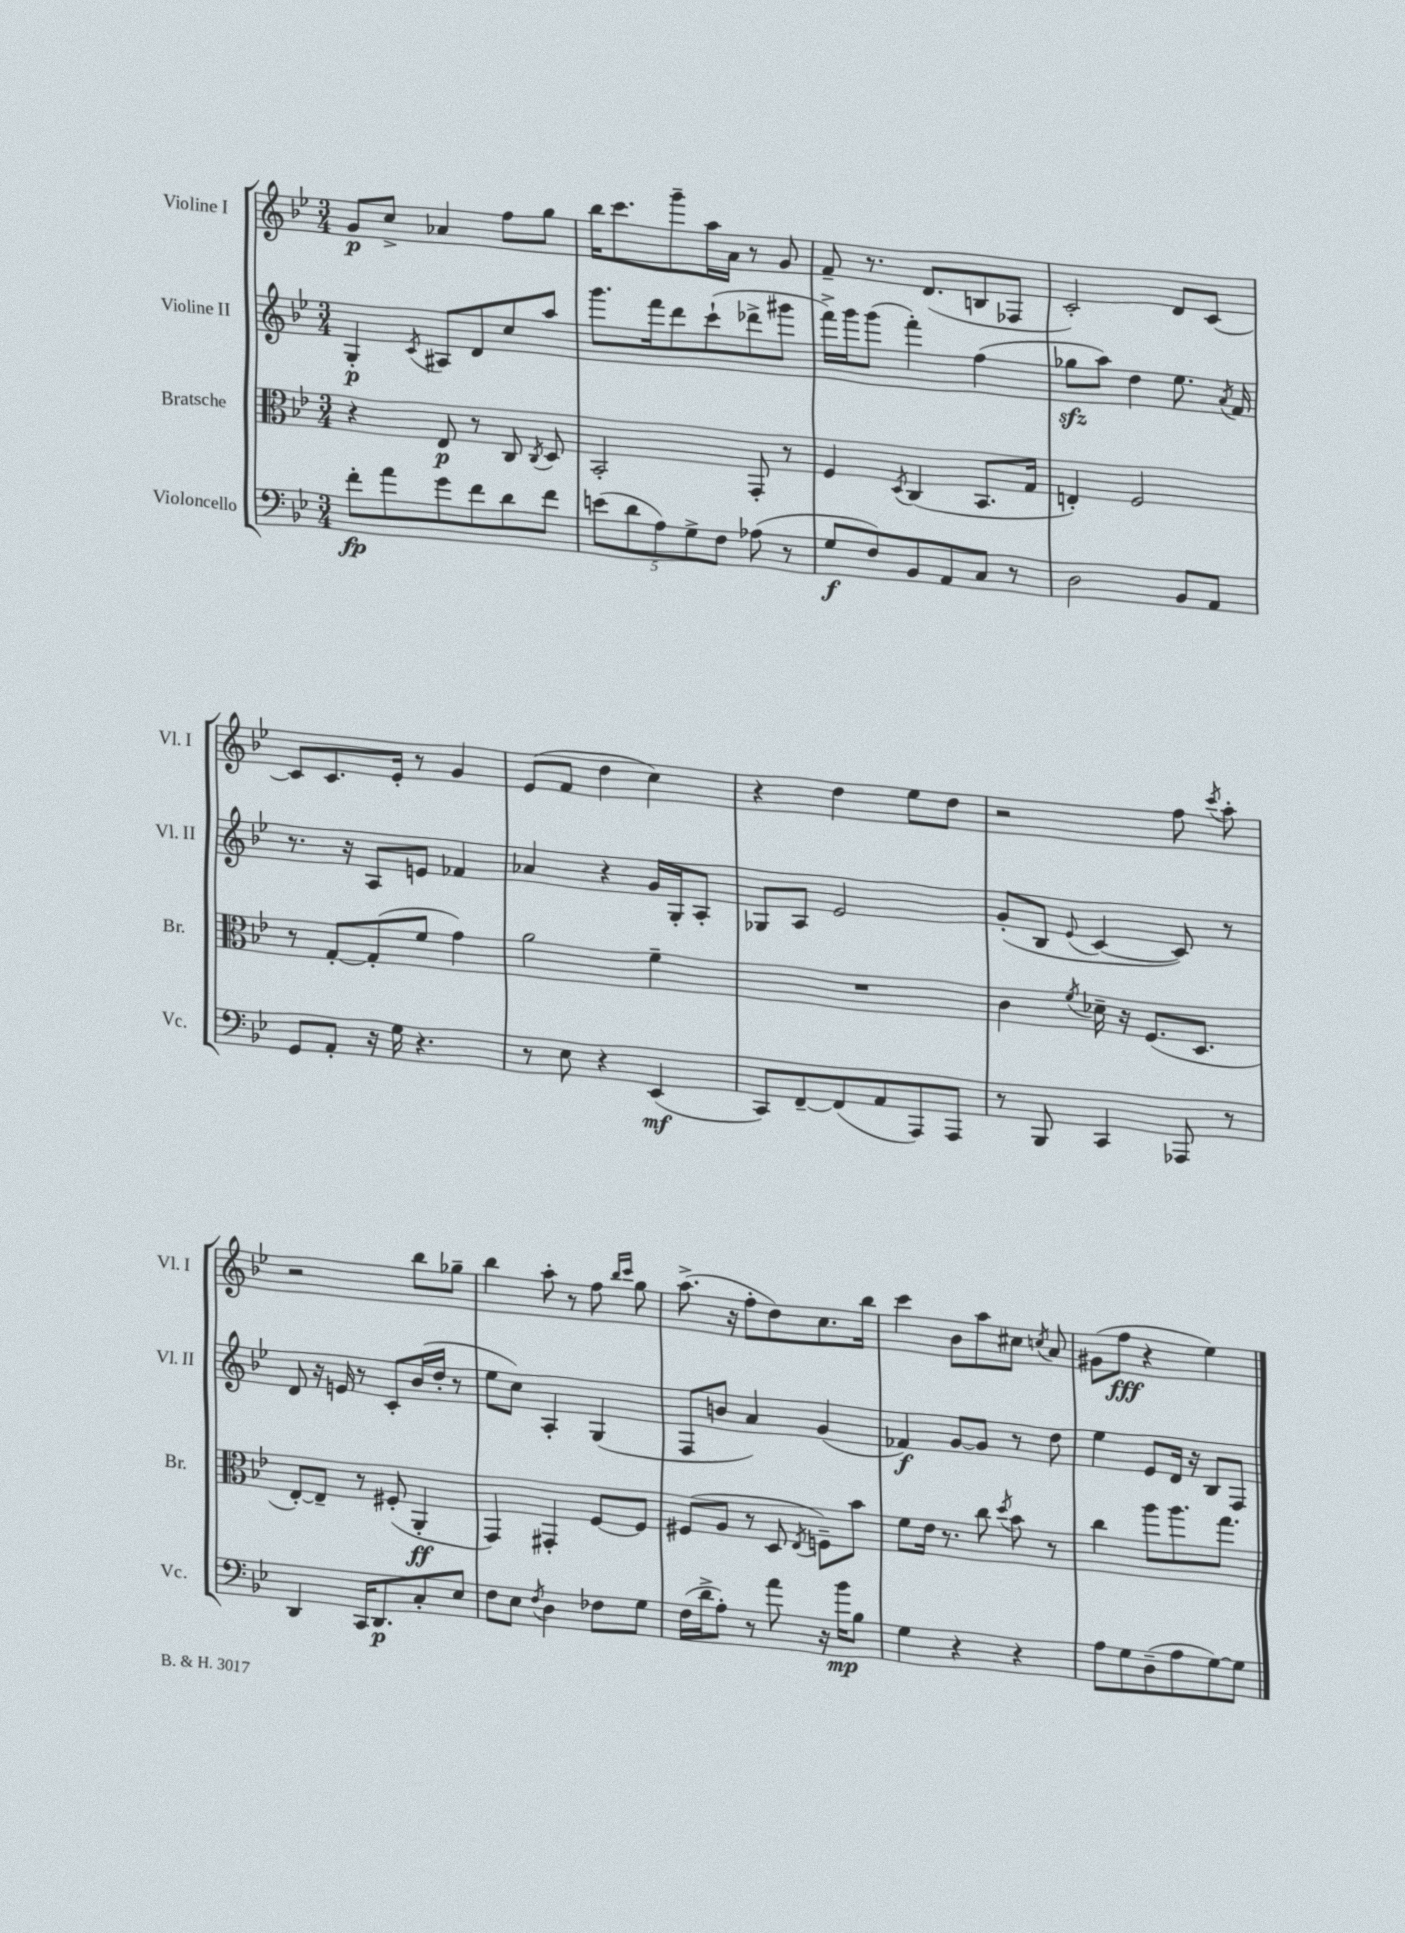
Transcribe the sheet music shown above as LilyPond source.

<<
\new StaffGroup <<
\new Staff = "s0" \with { instrumentName = "Violine I" shortInstrumentName = "Vl. I" } {
    \clef treble \key bes \major \numericTimeSignature \time 3/4
    \autoBeamOff g'8[\p c''8]-> aes'4 f''8[ g''8] |
    bes''16[ c'''8. g'''8-- a''16 a'16] r8 g'8 |
    f'8-- r8. d'8.[( b8 fes8] |
    c'2-.) d'8[ c'8]~ |
    c'8[ c'8. ees'16]-. r8 g'4 |
    ees'8[( f'8] d''4 c''4) |
    r4 d''4 ees''8[ d''8] |
    r2 f''8 \acciaccatura { c'''8 } a''8-. |
    r2 bes''8[ ges''8]-- |
    bes''4 a''8-. r8 f''8 \grace { bes''16[ c'''16] } g''8 |
    a''8.->( r16 f''8[-. d''8) c''8. bes''16] |
    c'''4 bes'8[ a''8 cis''8] \acciaccatura { c''8 } a'8 |
    gis'8[( f''8]\fff r4 ees''4) \bar "|." |
}
\new Staff = "s1" \with { instrumentName = "Violine II" shortInstrumentName = "Vl. II" } {
    \clef treble \key bes \major \numericTimeSignature \time 3/4
    \autoBeamOff g4-.\p \acciaccatura { c'8 } ais8[ d'8 c''8 a''8] |
    g'''8.[ f'''16 d'''8 c'''8-!( des'''8-> gis'''8] |
    f'''16[->) g'''16 g'''8]( f'''4-.) f''4( |
    ges''8[\sfz a''8]) d''4 ees''8. \acciaccatura { a'8 } f'16 |
    r8. r16 a8[ e'8] fes'4 |
    aes'4 r4 g'16[ g16-. a8]-. |
    ges8[ a8] ees'2 |
    g'8[-.( bes8] \appoggiatura { ees'8 } c'4~ c'8) r8 |
    d'8 r16 e'16 r8 c'8[-. bes'16( d''16]-. r8 |
    ees''8[ c''8]) a4-. g4( |
    f8[ b'8] a'4) g'4( |
    fes'4\f) g'8[~ g'8] r8 d''8 |
    ees''4 ees'8[ d'16] r16 bes8[ f8] \bar "|." |
}
\new Staff = "s2" \with { instrumentName = "Bratsche" shortInstrumentName = "Br." } {
    \clef alto \key bes \major \numericTimeSignature \time 3/4
    \autoBeamOff r4 ees8\p r8 c8 \acciaccatura { c8 } d8 |
    bes,2-. g,8-. r8 |
    f4 \acciaccatura { d8 } c4( bes,8.[ g16] |
    e4-.) f2 |
    r8 g8[~-. g8-.( f'8] g'4) |
    a'2 f'4-- |
    R2. |
    c'4 \acciaccatura { f'8 } des'16-- r16 f8.[( d8.] |
    ees8[~-.) ees8]-- r8 fis8-.( a,4-.\ff |
    g,4) gis,4-. f8[~ f8] |
    fis8[( a8] r8 d8 \acciaccatura { ees8 } f8[--) bes'8] |
    f'8[ ees'16] r8. c''8 \acciaccatura { d''8 } bes'8 r8 |
    c''4 a''8[ a''8. g''8.] \bar "|." |
}
\new Staff = "s3" \with { instrumentName = "Violoncello" shortInstrumentName = "Vc." } {
    \clef bass \key bes \major \numericTimeSignature \time 3/4
    \autoBeamOff f'8[-.\fp a'8 g'8 f'8 d'8 f'8] |
    \tuplet 5/4 { e'8[( d'8 a8) g8-> f8] } aes8( r8 |
    g8[\f f8) bes,8 a,8 c8] r8 |
    d2 bes,8[ a,8] |
    g,8[ a,8]-. r16 g16 r4. |
    r8 ees8 r4 ees,4\mf( |
    c,8[) f,8~-- f,8( a,8 a,,8) a,,8] |
    r8 bes,,8 c,4 aes,,8 r8 |
    d,4 c,16[ d,8.\p c8-. ees8] |
    f8[ ees8] \acciaccatura { f8 } d4 fes8[ g8] |
    f16[( d'16-> a8]-.) r8 a'8 r16 bes'16[\mp bes8] |
    g4 r4 r4 |
    a8[ g8 d8--( a8 g8~) g8] \bar "|." |
}
>>
>>
\layout { \context { \Score \remove "Bar_number_engraver" } }
